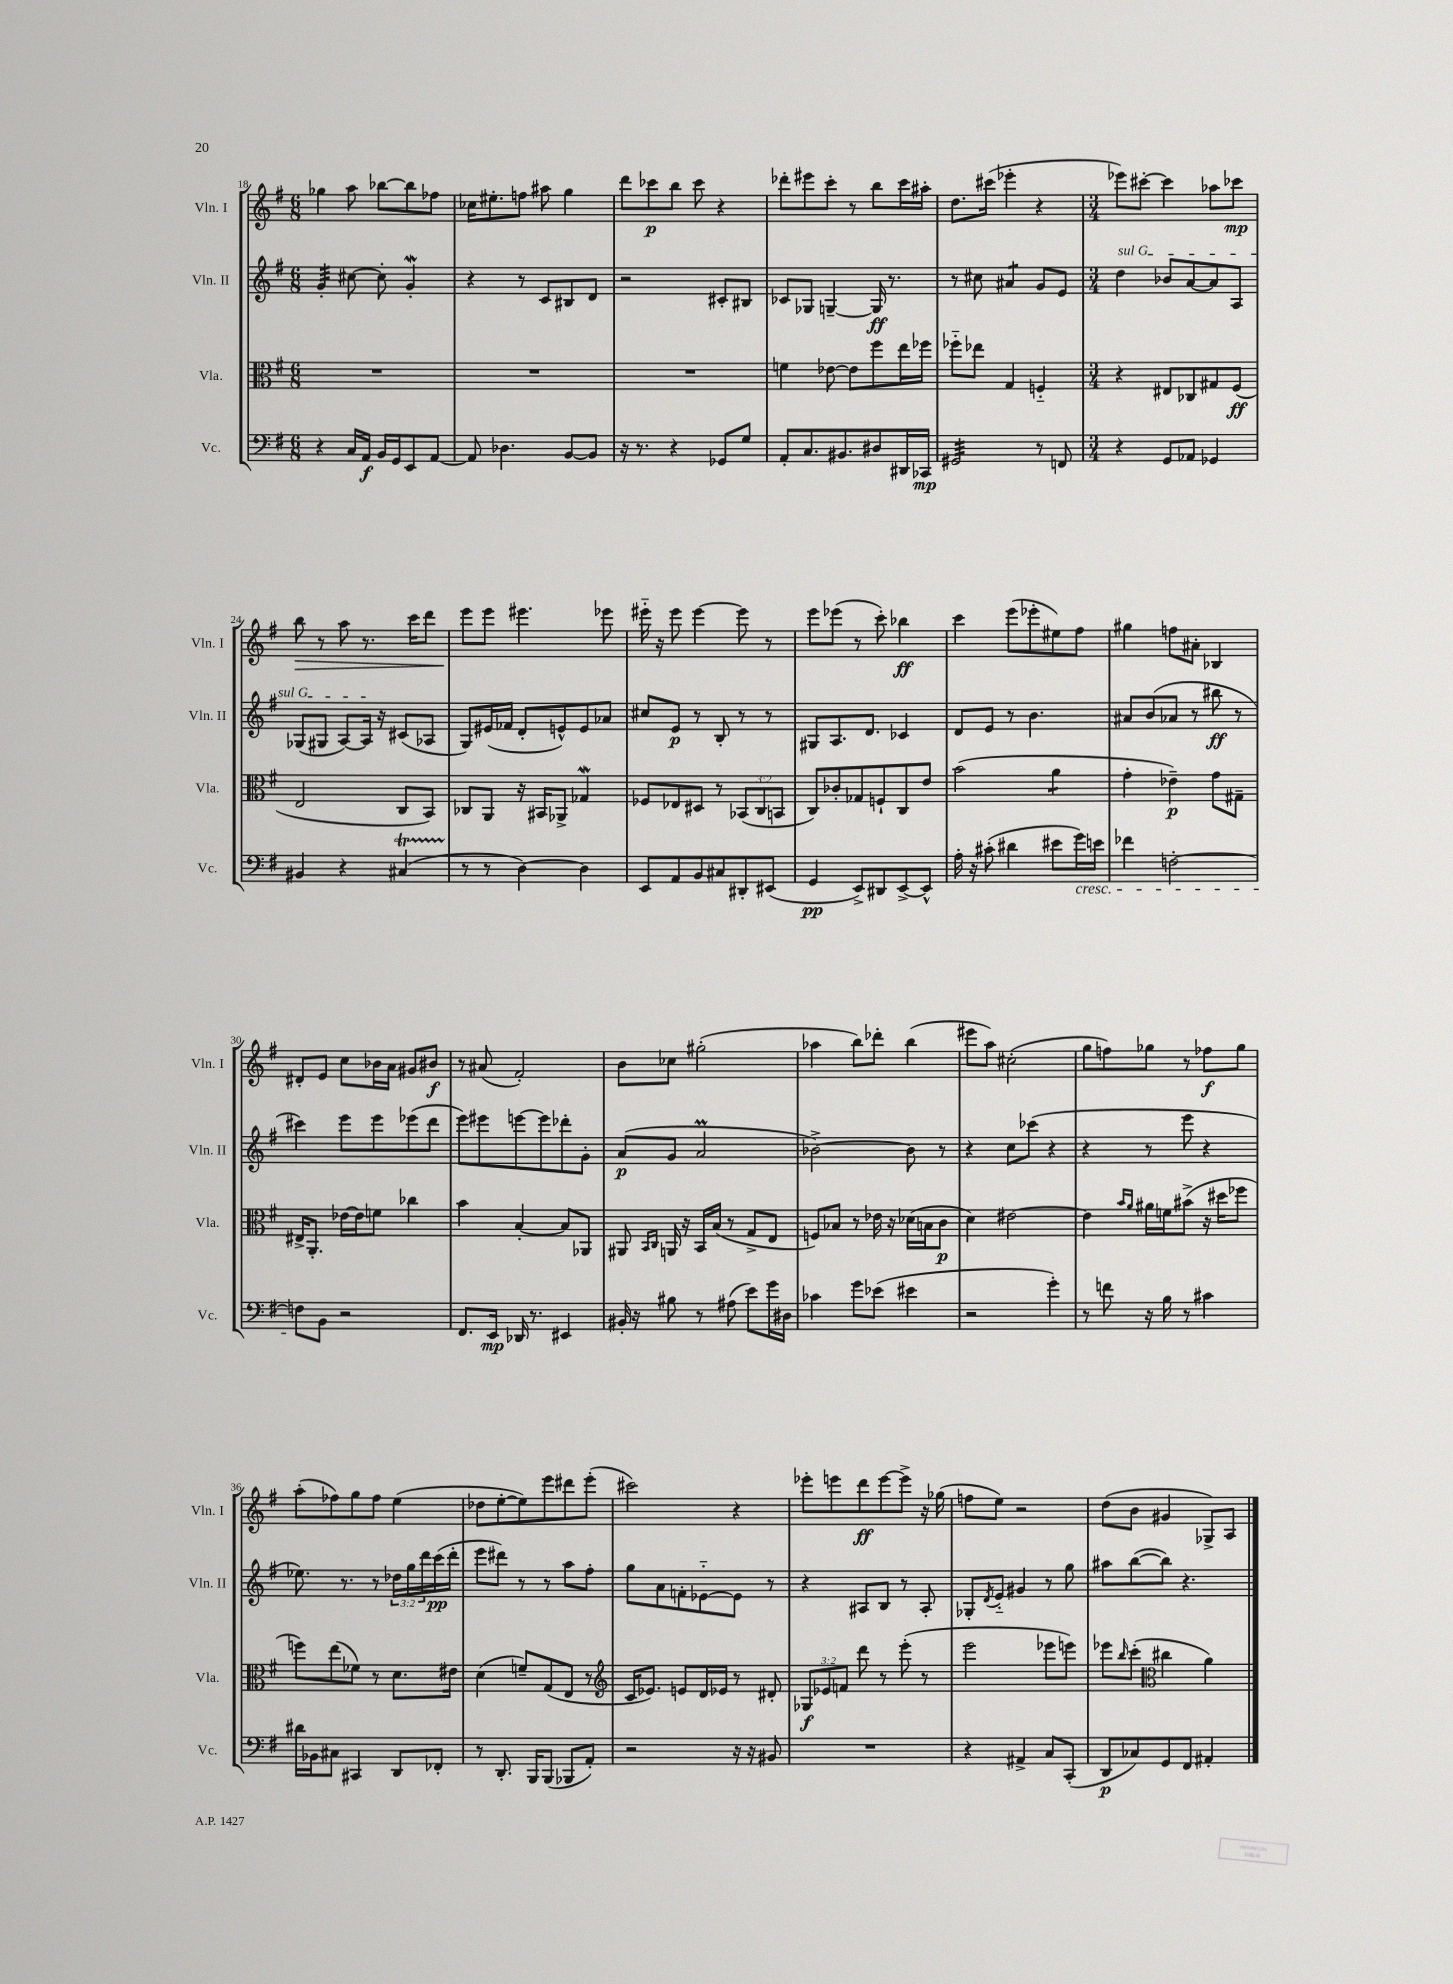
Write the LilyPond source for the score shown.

<<
\new StaffGroup <<
\new Staff = "s0" \with { instrumentName = "Vln. I" shortInstrumentName = "Vln. I" } {
    \clef treble \key g \major \numericTimeSignature \time 6/8
    ges''4 a''8 bes''8~ bes''8 fes''8 |
    ces''16 eis''8.-. f''8 ais''8 g''4 |
    d'''8 ces'''8\p b''8 ces'''8 r4 |
    des'''8-. eis'''8 c'''8-. r8 b''8 c'''16 ais''16-. |
    d''8. cis'''16( ees'''4-. r4 |
    \numericTimeSignature \time 3/4 ees'''8) cis'''8~-. cis'''4 aes''8 ces'''8\mp |
    b''8\> r8 a''8 r8. c'''16 d'''8 |
    e'''8\! e'''8 eis'''4. ees'''8 |
    eis'''16-_ r16 eis'''8 eis'''4~ eis'''8 r8 |
    e'''8 ees'''8( r8 c'''8-.) bes''4\ff |
    c'''4 e'''8( ees'''8-. eis''8) fis''8 |
    gis''4 f''8 ais'8-. bes4 |
    dis'8-. e'8 c''8 bes'16 a'16 gis'8 bis'8\f |
    r8 ais'8( fis'2-.) |
    b'8 ces''8 gis''2-.( |
    aes''4 b''8) des'''8-. b''4( |
    eis'''8 a''8) cis''2-.( |
    g''8 f''8) ges''8 r8 fes''8\f ges''8 |
    a''8-.( fes''8) g''8 fes''8 e''4( |
    des''8 e''8~-. e''8) e'''8 dis'''8 e'''8-.( |
    cis'''2) r4 |
    ees'''8-. e'''8 d'''8\ff e'''8~ e'''8-> r16 ges''16( |
    f''8 e''8) r2 |
    d''8( b'8 gis'4 ges8->) a8 \bar "|." |
}
\new Staff = "s1" \with { instrumentName = "Vln. II" shortInstrumentName = "Vln. II" } {
    \clef treble \key g \major \numericTimeSignature \time 6/8 \override Staff.TupletNumber.text = #tuplet-number::calc-fraction-text
    g'4:32-. cis''8~ cis''8-. g'4-.\mordent |
    r4 r8 c'8 bis8 d'8 |
    r2 cis'8-. bis8 |
    ces'8 ges8 g4~-- g16\ff r8. |
    r8 cis''8 ais'4:8 g'8 e'8 |
    \numericTimeSignature \time 3/4 \once \override TextSpanner.bound-details.left.text = \markup { \italic "sul G" } d''4\startTextSpan bes'8 a'8~ a'8 a8 |
    ges8( gis8 a8~) a16\stopTextSpan r16 cis'8( aes8 |
    g8) eis'16( fes'16 d'8-. e'8-^) e'8 aes'8 |
    cis''8 e'8\p r8 b8-. r8 r8 |
    gis8 a8. d'8. ces'4 |
    d'8 e'8 r8 b'4. |
    ais'8 b'8( aes'8 r8 bis''8\ff r8 |
    cis'''4) e'''8 e'''8 ees'''8( d'''8 |
    e'''8) eis'''8 e'''8~ e'''8 des'''8-. g'8-. |
    a'8\p( g'8 a'2\prall |
    bes'2~->) bes'8 r8 |
    r4 c''8 ces'''8( r4 |
    r4 r8 e'''8 r4 |
    ees''8.) r8. r8 \tuplet 3/2 { des''16 g''16 d'''16 } c'''16\pp( d'''16-. |
    e'''8 dis'''8) r8 r8 a''8 fis''8-. |
    g''8 a'8 f'8-. ees'8~-_ ees'8 r8 |
    r4 ais8 b8 r8 ais8-. |
    ges8-. \acciaccatura { d'8 } e'8-_ gis'4 r8 g''8 |
    ais''8 b''8~( b''8) r4. \bar "|." |
}
\new Staff = "s2" \with { instrumentName = "Vla." shortInstrumentName = "Vla." } {
    \clef alto \key g \major \numericTimeSignature \time 6/8 \override Staff.TupletNumber.text = #tuplet-number::calc-fraction-text
    R2. |
    R2. |
    R2. |
    f'4 ees'8~ ees'8 fis''8 e''16 fes''16 |
    fes''8-_ ees''8 g4 f4-_ |
    \numericTimeSignature \time 3/4 r4 eis8 ces8 gis8 fis8\ff( |
    e2 c8 b,8) |
    ces8 a,8 r16 bis,16 aes,8-> ges4\mordent |
    fes8 ees8 dis8 r8 \tuplet 3/2 { bes,8( c8 b,8 } |
    c8) ces'8-. ges8 f8-! c8 e'8 |
    b'2( a'4:8 |
    g'4-. ees'4--\p) g'8 gis8-- |
    eis16-> a,8.-. ees'16~ ees'16 f'8 ces''4 |
    b'4 b4~-. b8 aes,8 |
    ais,8 \grace { b,16 c16 } a,16 r16 b,16 b16( r8 g8-> e8 |
    f8) bes8 r8 ees'16 r16 des'16( b16 c'8\p |
    d'4) eis'2~ |
    eis'4 \grace { b'16 a'16 } ais'16 f'16 bis'8->( r16 dis''16 fes''8 |
    f''8) e''8( fes'8) r8 d'8. eis'16 |
    d'4( f'8--) g8( e8 r8 |
    \clef treble c'16 ees'8.) e'8 d'16 ees'16 r8 dis'8-. |
    \tuplet 3/2 { ges8\f ees'8 f'8 } d'''8 r8 e'''8-.( r8 |
    e'''2 ees'''8 e'''8) |
    ees'''8 \grace { b''16 } c'''8-.( \clef alto cis''4 a'4) \bar "|." |
}
\new Staff = "s3" \with { instrumentName = "Vc." shortInstrumentName = "Vc." } {
    \clef bass \key g \major \numericTimeSignature \time 6/8
    r4 c16 a,16\f b,16 g,16 e,8 a,8~ |
    a,8 des4. b,8~ b,8 |
    r16 r8. r4 ges,8 g8 |
    a,8-. c8. bis,8. dis8 dis,16 ces,16\mp |
    gis,2:32 r8 f,8 |
    \numericTimeSignature \time 3/4 r4 g,8 aes,8 ges,4 |
    bis,4 r4 cis4\startTrillSpan( |
    r8\stopTrillSpan r8 d4~) d4 |
    e,8 a,8 b,8 cis8 dis,8-. eis,8( |
    g,4\pp e,8->) dis,8 e,8~-> e,8-^ |
    a16-. r16 cis'8-.( dis'4 eis'8 g'16\cresc) e'16 |
    fes'4 f2~-. |
    f8\! b,8 r2 |
    fis,8. e,16\mp des,16 r8. eis,4 |
    bis,16-. r16 bis8 r8 ais8( e'8) g'16 dis16 |
    ces'4 g'8 ees'8( eis'4 |
    r2 g'4-.) |
    r8 f'8 r16 b16 r8 cis'4 |
    dis'16 bes,16 cis8 cis,4 d,8 fes,8-. |
    r8 d,8.-. b,,16 b,,8( bes,,8 a,8-.) |
    r2 r16 r16 bis,8 |
    R2. |
    r4 ais,4-> c8 c,8-.( |
    d,8\p ces8) g,8 fis,8 ais,4-. \bar "|." |
}
>>
>>
\layout { \context { \Score currentBarNumber = #18 } }
